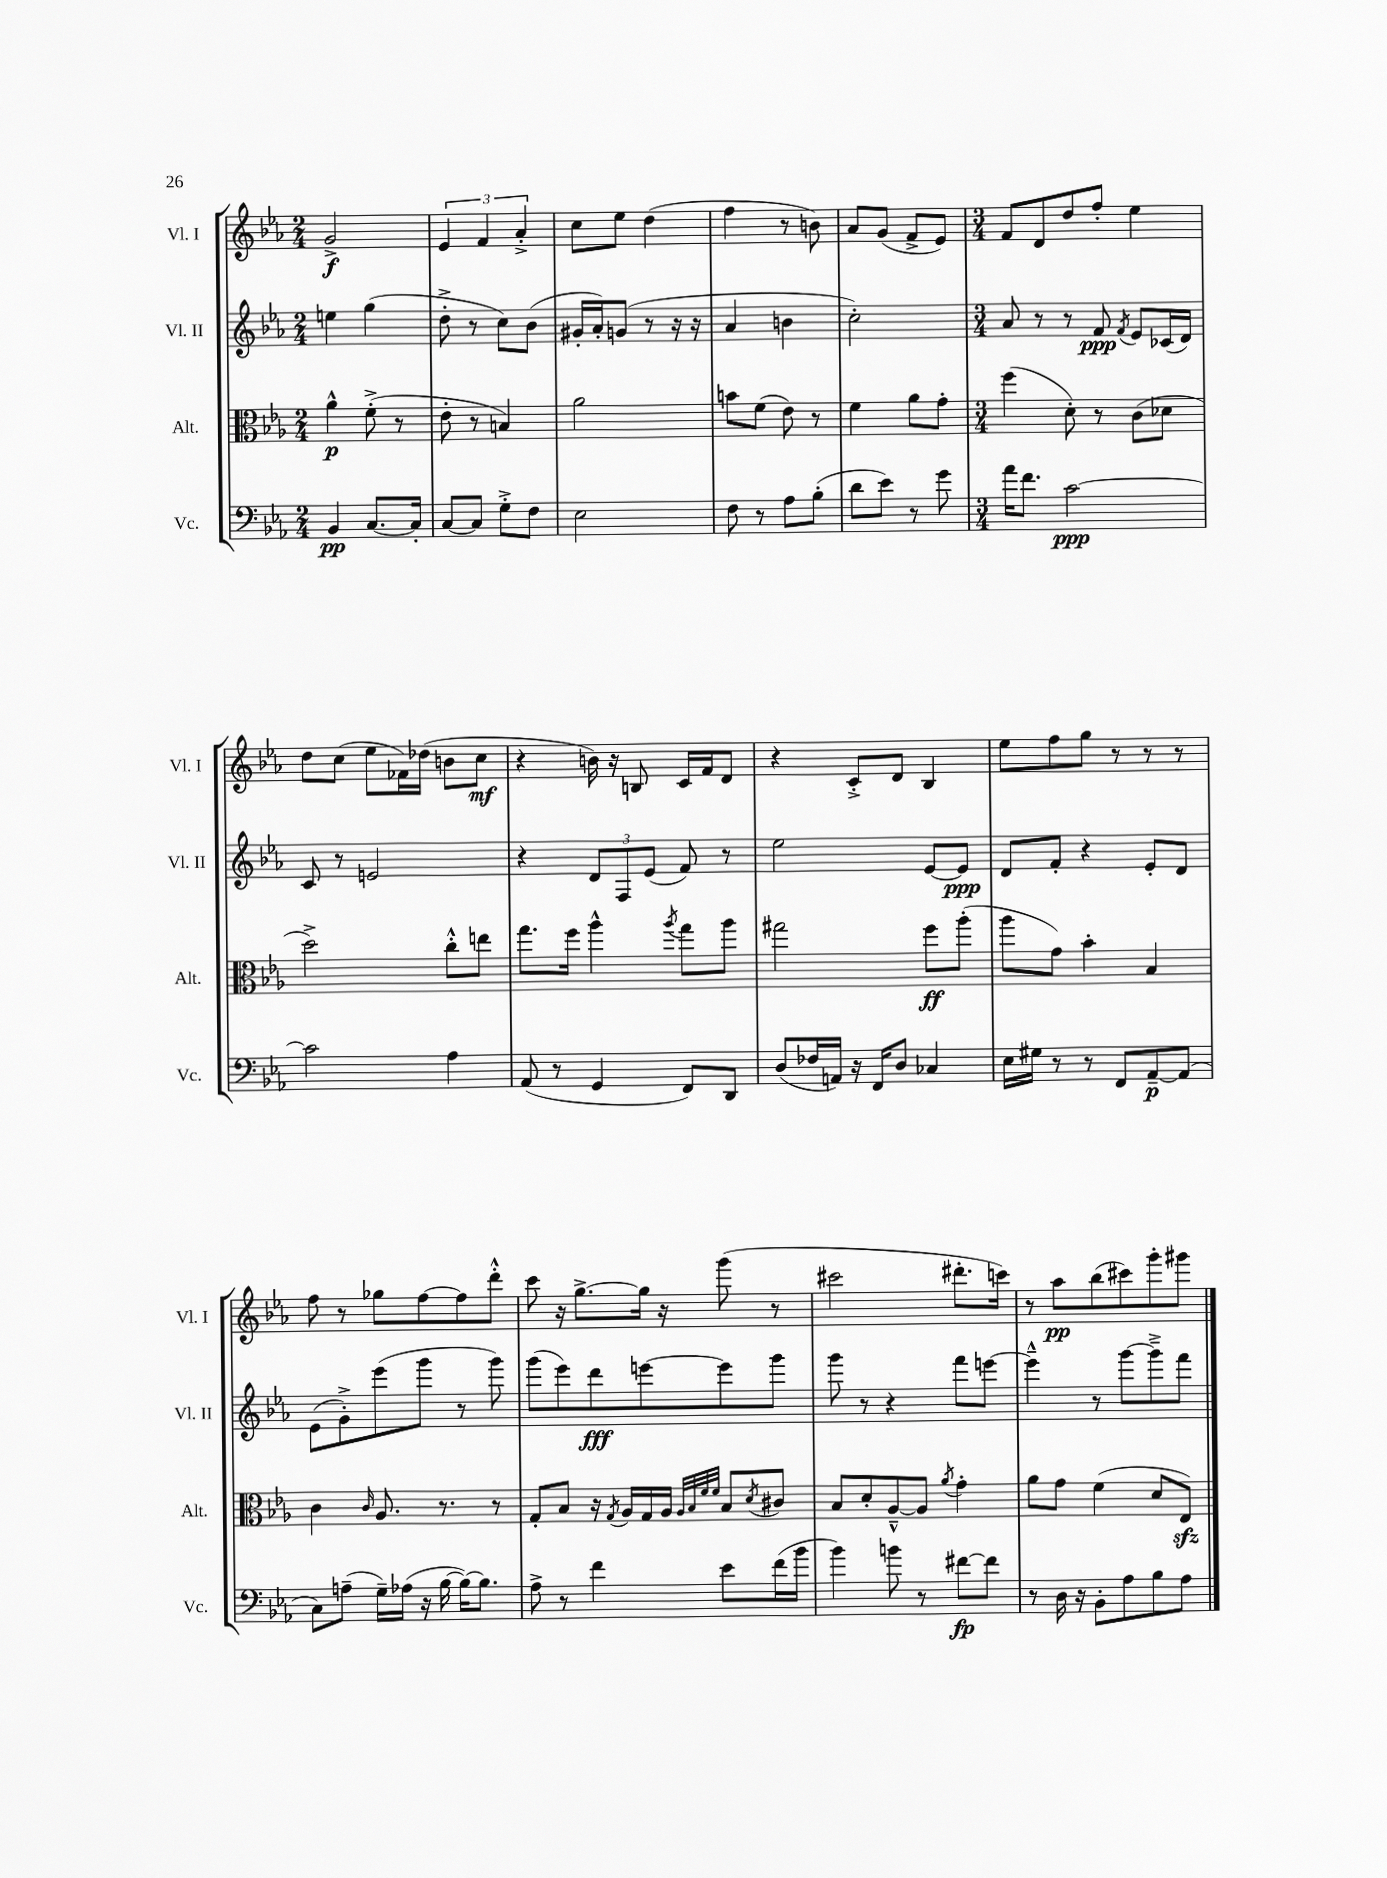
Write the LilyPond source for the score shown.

<<
\new StaffGroup <<
\new Staff = "s0" \with { instrumentName = "Vl. I" shortInstrumentName = "Vl. I" } {
    \clef treble \key ees \major \numericTimeSignature \time 2/4
    g'2->\f |
    \tuplet 3/2 { ees'4 f'4 aes'4-.-> } |
    c''8 ees''8 d''4( |
    f''4 r8 b'8) |
    aes'8 g'8( f'8-> ees'8) |
    \numericTimeSignature \time 3/4 f'8 d'8 d''8 f''8-. ees''4 |
    d''8 c''8( ees''8 fes'16) des''16( b'8 c''8\mf |
    r4 b'16) r16 b8 c'16 f'16 d'8 |
    r4 c'8-.-> d'8 bes4 |
    ees''8 f''8 g''8 r8 r8 r8 |
    f''8 r8 ges''8 f''8~ f''8 d'''8-.-^ |
    c'''8 r16 g''8.~-> g''16 r16 g'''8( r8 |
    cis'''2 dis'''8.-. c'''16) |
    r8 aes''8\pp bes''8( cis'''8) g'''8-. gis'''8 \bar "|." |
}
\new Staff = "s1" \with { instrumentName = "Vl. II" shortInstrumentName = "Vl. II" } {
    \clef treble \key ees \major \numericTimeSignature \time 2/4
    e''4 g''4( |
    d''8-.-> r8 c''8) bes'8( |
    gis'16-. aes'16-.) g'8( r8 r16 r16 |
    aes'4 b'4 |
    c''2-.) |
    \numericTimeSignature \time 3/4 aes'8 r8 r8 f'8\ppp \acciaccatura { f'8 } ees'8 ces'16( d'16) |
    c'8 r8 e'2 |
    r4 \tuplet 3/2 { d'8 f8 ees'8( } f'8) r8 |
    ees''2 ees'8~ ees'8\ppp |
    d'8 f'8-. r4 ees'8-. d'8 |
    ees'8( g'8-.->) ees'''8( g'''8 r8 g'''8) |
    g'''8( ees'''8) d'''8\fff e'''8~ e'''8 g'''8 |
    g'''8 r8 r4 f'''8 e'''8~ |
    e'''4---^ r8 g'''8~ g'''8---> f'''8 \bar "|." |
}
\new Staff = "s2" \with { instrumentName = "Alt." shortInstrumentName = "Alt." } {
    \clef alto \key ees \major \numericTimeSignature \time 2/4
    aes'4-^\p f'8-.->( r8 |
    ees'8-. r8 b4) |
    aes'2 |
    b'8 f'8( ees'8) r8 |
    f'4 aes'8 g'8-. |
    \numericTimeSignature \time 3/4 f''4( d'8-.) r8 c'8( des'8 |
    d''2->) c''8-.-^ e''8 |
    g''8. f''16 aes''4-^ \acciaccatura { aes''8 } g''8 aes''8 |
    gis''2 f''8\ff aes''8-.( |
    aes''8 g'8) bes'4-. bes4 |
    c'4 \grace { c'16 } aes8. r8. r8 |
    g8-. bes8 r16 \acciaccatura { g8 } aes16 g16 aes16 \grace { aes32 bes32 f'32 f'32 } bes8 \acciaccatura { d'8 } cis'8 |
    bes8 d'8-. aes8~---^ aes8 \acciaccatura { aes'8 } g'4-. |
    aes'8 g'8 f'4( d'8 ees8\sfz) \bar "|." |
}
\new Staff = "s3" \with { instrumentName = "Vc." shortInstrumentName = "Vc." } {
    \clef bass \key ees \major \numericTimeSignature \time 2/4
    bes,4\pp c8.~ c16-. |
    c8~ c8 g8-.-> f8 |
    ees2 |
    f8 r8 aes8 bes8-.( |
    d'8 ees'8) r8 g'8 |
    \numericTimeSignature \time 3/4 aes'16 f'8. c'2~\ppp |
    c'2 aes4 |
    aes,8( r8 g,4 f,8) d,8 |
    d8( fes16 a,16) r16 f,16 d8 ces4 |
    ees16 gis16 r8 r8 f,8 aes,8~--\p aes,8( |
    c8) a8--( g16--) aes16( r16 bes16~ bes16~) bes8. |
    aes8-> r8 f'4 ees'8 f'16( bes'16 |
    bes'4) b'8 r8 fis'8~\fp fis'8 |
    r8 d16 r16 bes,8-. aes8 bes8 aes8 \bar "|." |
}
>>
>>
\layout { \context { \Score \remove "Bar_number_engraver" } }
